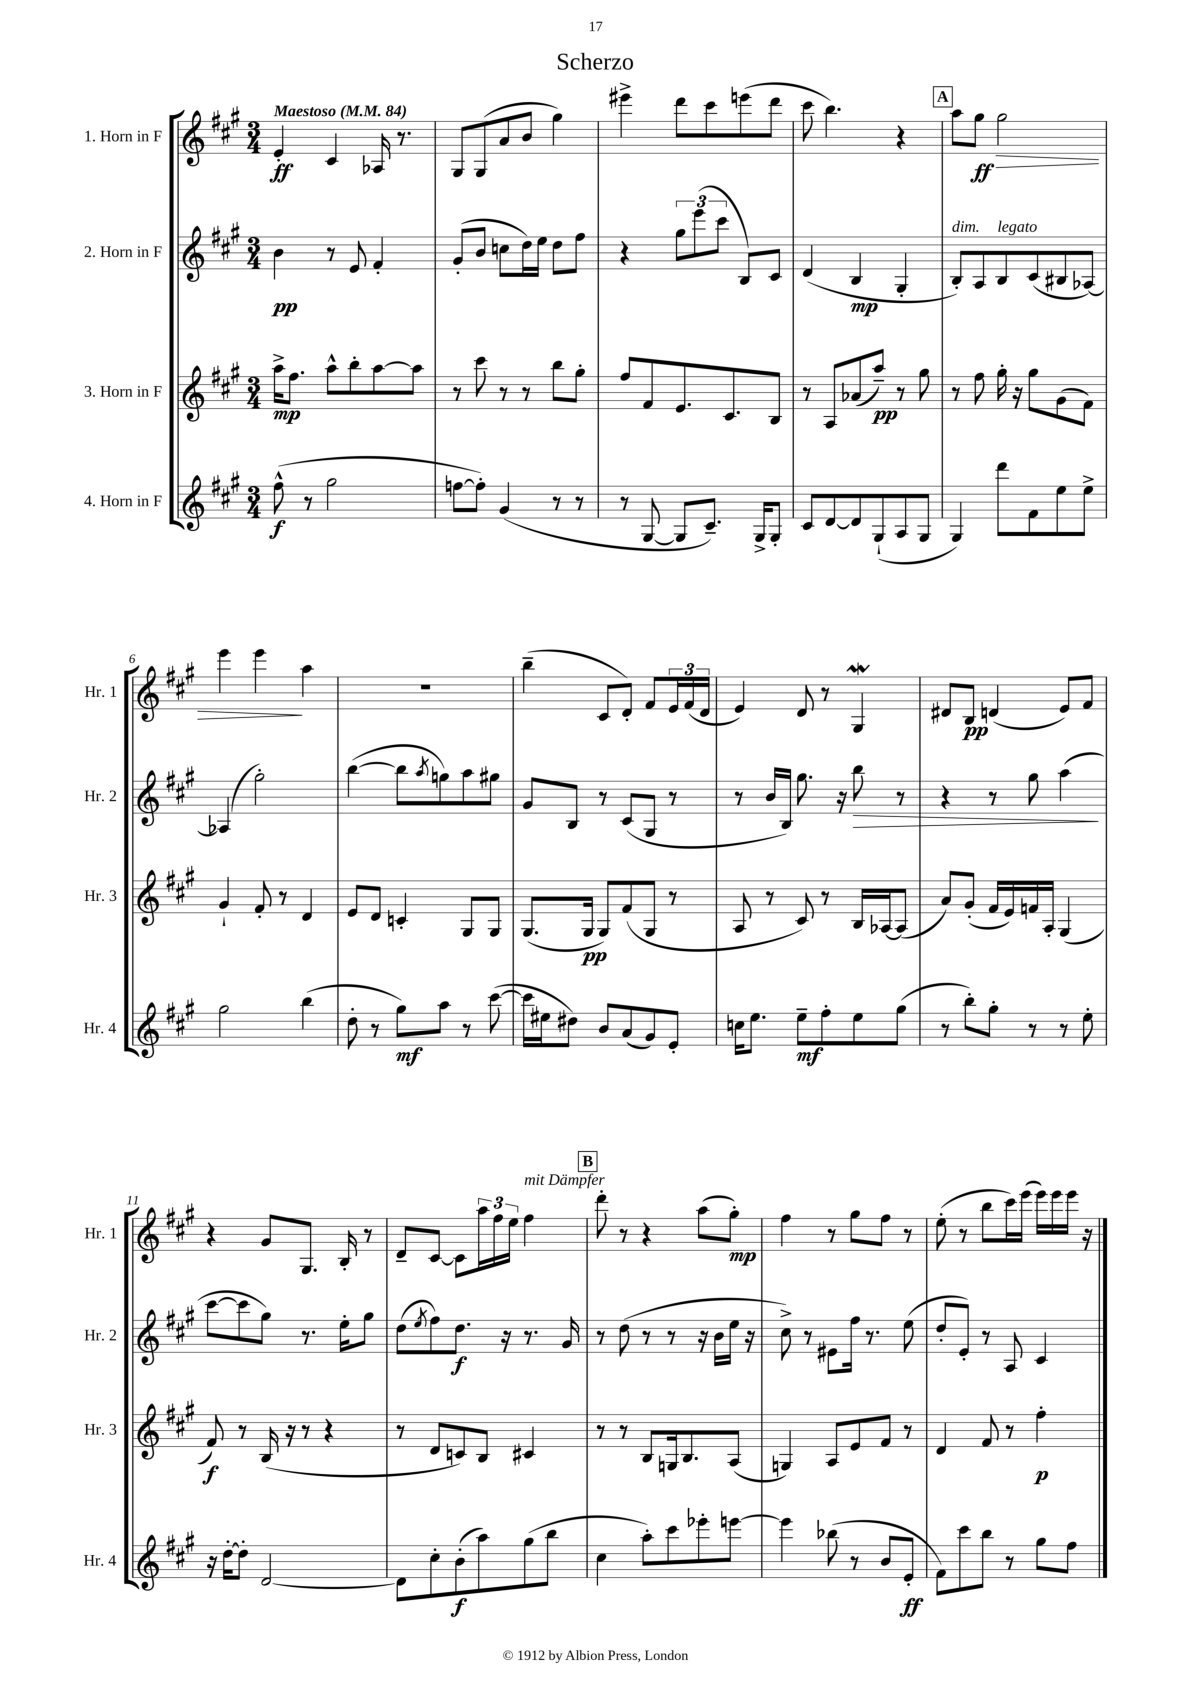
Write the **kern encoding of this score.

**kern	**dynam	**kern	**dynam	**kern	**dynam	**kern	**dynam
*part4	*part4	*part3	*part3	*part2	*part2	*part1	*part1
*staff4	*staff4	*staff3	*staff3	*staff2	*staff2	*staff1	*staff1
*I"4. Horn in F	*	*I"3. Horn in F	*	*I"2. Horn in F	*	*I"1. Horn in F	*
*I'Hr. 4	*	*I'Hr. 3	*	*I'Hr. 2	*	*I'Hr. 1	*
*clefG2	*	*clefG2	*	*clefG2	*	*clefG2	*
*k[f#c#g#]	*	*k[f#c#g#]	*	*k[f#c#g#]	*	*k[f#c#g#]	*
*M3/4	*	*M3/4	*	*M3/4	*	*M3/4	*
*MM84	*	*MM84	*	*MM84	*	*MM84	*
=1	=1	=1	=1	=1	=1	=1	=1
!	!	!	!	!	!	!LO:TX:a:B:t=Maestoso	!
(8ff#^^\	f	16aa^\KL	mp	4b\	pp	4e'/	ff
.	.	8.ff#\J	.	.	.	.	.
8r	.	.	.	.	.	.	.
2gg#\	.	8aa^^\L	.	8r	.	4c#/	.
.	.	8bb'\	.	8e/	.	.	.
.	.	[8aa\	.	4f#'/	.	16A-X/	.
.	.	.	.	.	.	8.r	.
.	.	8aa\J]	.	.	.	.	.
=2	=2	=2	=2	=2	=2	=2	=2
[8ffn\L	.	8r	.	(8g#'/L	.	8G#/L	.
8ff'\J])	.	8ccc#\	.	8b/J	.	(8G#/	.
(4g#/	.	8r	.	8ccn\L	.	8a/	.
.	.	8r	.	16dd\L)	.	8b/J	.
.	.	.	.	16ee\JJ	.	.	.
8r	.	8bb\L	.	8dd\L	.	4gg#\)	.
8r	.	8gg#'\J	.	8ff#\J	.	.	.
=3	=3	=3	=3	=3	=3	=3	=3
8r	.	8ff#/L	.	4r	.	4eee#X^\	.
[8G#/	.	8f#/	.	.	.	.	.
8G#/L]	.	8.e/	.	12gg#\L	.	8ddd\L	.
.	.	.	.	(12eee\	.	.	.
8.c#~/J)	.	.	.	.	.	8ccc#\	.
.	.	.	.	12ccc#\J	.	.	.
.	.	8.c#/	.	.	.	.	.
.	.	.	.	8B/L)	.	(8eeen\	.
16G#^/KL	.	.	.	.	.	.	.
8G#'/J	.	8B/J	.	8c#/J	.	8ddd\J	.
=4	=4	=4	=4	=4	=4	=4	=4
8c#/L	.	8r	.	(4d/	.	8ccc#\	.
[8d/	.	8A/L	.	.	.	4.bb\)	.
8d/]	.	(8a-X/	.	4B/	mp	.	.
(8G#`/	.	8aa~/J)	pp	.	.	.	.
8A/	.	8r	.	4G#'/	.	4r	.
8G#/J	.	8gg#\	.	.	.	.	.
!!LO:REH:place=s1:t=A
=5	=5	=5	=5	=5	=5	=5	=5
!	!	!	!	!LO:TX:a:i:t=dim.	!	!	!
4G#/)	.	8r	.	8B'/L)	.	8aa\L	.
!	!	!	!	!	!	!	!LO:HP:b
.	.	8ff#\	.	8A/	.	8gg#\J	> ff
!	!	!	!	!LO:TX:a:i:t=legato	!	!	!
8ddd\L	.	16gg#'\	.	8B/	.	2gg#\	.
.	.	16r	.	.	.	.	.
8f#\	.	8gg#\L	.	(8c#/	.	.	.
8ee\	.	(8g#\	.	8B#X/	.	.	.
8ee^\J	.	8f#\J)	.	[8A-X/J)	.	.	.
!!LO:LB:g=z
=6	=6	=6	=6	=6	=6	=6	=6
2gg#\	.	4g#`/	.	(4A-X/]	.	4eee\	.
.	.	8f#'/	.	2gg#'\)	.	4eee\	.
.	.	8r	.	.	.	.	.
(4bb\	.	4d/	.	.	.	4aa\	]
=7	=7	=7	=7	=7	=7	=7	=7
8dd'\	.	8e/L	.	([4bb\	.	2.r	.
8r	.	8d/J	.	.	.	.	.
8gg#\L)	mf	4cn'/	.	8bb\L]	.	.	.
.	.	.	.	8qaa/	.	.	.
8aa\J	.	.	.	8ggn\)	.	.	.
8r	.	8G#/L	.	8aa\	.	.	.
([8ccc#\	.	8G#/J	.	8gg#X\J	.	.	.
=8	=8	=8	=8	=8	=8	=8	=8
16ccc#\LL]	.	(8.G#/L	.	8g#/L	.	(4bb~\	.
16ee#X\J	.	.	.	.	.	.	.
8dd#X\J)	.	.	.	8B/J	.	.	.
.	.	16G#/Jk	pp	.	.	.	.
8b/L	.	8G#/L)	.	8r	.	8c#/L	.
(8a/	.	(8f#/	.	(8c#/L	.	8d'/J)	.
8g#/)	.	8G#/J	.	8G#/J	.	8f#/L	.
8e'/J	.	8r	.	8r	.	24e/L	.
.	.	.	.	.	.	(24f#/	.
.	.	.	.	.	.	24d/JJ	.
=9	=9	=9	=9	=9	=9	=9	=9
16ccn\KL	.	8A/	.	8r	.	4e/)	.
8.ee\J	.	.	.	.	.	.	.
.	.	8r	.	16b/LL	.	.	.
.	.	.	.	16B/JJ)	.	.	.
8ee~\L	mf	8c#/)	.	8.gg#\	.	8d/	.
8ff#'\	.	8r	.	.	.	8r	.
.	.	.	.	16r	.	.	.
!	!	!	!	!	!LO:HP:b	!	!
8ee\	.	16B/LL	.	8bb\	>	4G#W/	.
.	.	[16A-X/J	.	.	.	.	.
(8gg#\J	.	(8A-/J]	.	8r	.	.	.
=10	=10	=10	=10	=10	=10	=10	=10
8r	.	8a/L)	.	4r	.	8d#X/L	.
8bb'\L)	.	(8g#'/J	.	.	.	8B/J	pp
8gg#'\J	.	16f#/LL	.	8r	.	(4dn/	.
.	.	16e/)	.	.	.	.	.
8r	.	16fn/	.	8gg#\	.	.	.
.	.	16A'/JJ	.	.	.	.	.
8r	.	(4G#/	.	(4aa\	.	8e/L)	.
8ee'\	.	.	.	.	.	8f#/J	.
.	.	.	.	.	]	.	.
!!LO:LB:g=z
=11	=11	=11	=11	=11	=11	=11	=11
16r	.	8f#/)	f	[8ccc#\L	.	4r	.
[16dd'\KL	.	.	.	.	.	.	.
8dd'\J]	.	8r	.	8ccc#\]	.	.	.
[2d/	.	(16B/	.	8gg#\J)	.	8g#/L	.
.	.	16r	.	.	.	.	.
.	.	8r	.	8.r	.	8.G#/J	.
.	.	4r	.	.	.	.	.
.	.	.	.	16ee'\KL	.	16B'/	.
.	.	.	.	8gg#\J	.	8r	.
=12	=12	=12	=12	=12	=12	=12	=12
8d\L]	.	8r	.	(8dd\L	.	8d~/L	.
.	.	.	.	8qee/	.	.	.
8cc#'\	.	8d/L	.	8ff#\)	.	[8c#/J	.
(8b'\	f	8cn/)	.	8.dd\J	f	8c#\L]	.
8aa\)	.	8B/J	.	.	.	24aa\L	.
.	.	.	.	.	.	24ff#\	.
.	.	.	.	16r	.	.	.
.	.	.	.	.	.	24ee\JJ	.
!	!	!	!	!	!	!LO:TX:a:i:t=mit Dämpfer	!
(8gg#\	.	4c#X/	.	8.r	.	4ff#\	.
8bb\J	.	.	.	.	.	.	.
.	.	.	.	16g#/	.	.	.
!!LO:REH:place=s1:t=B
=13	=13	=13	=13	=13	=13	=13	=13
4cc#\	.	8r	.	8r	.	8ddd'\	.
.	.	8r	.	(8dd\	.	8r	.
8aa'\L)	.	8B/L	.	8r	.	4r	.
8ccc#\	.	16Gn/k	.	8r	.	.	.
.	.	8.B/	.	.	.	.	.
8eee-X'\	.	.	.	16r	.	(8aa\L	.
.	.	.	.	16b\LL	.	.	.
[8eeen\J	.	(8A/J	.	16ee\JJ	.	8gg#'\J)	mp
.	.	.	.	16r	.	.	.
=14	=14	=14	=14	=14	=14	=14	=14
4eee\]	.	4Gn/)	.	8cc#^\)	.	4ff#\	.
.	.	.	.	8r	.	.	.
(8bb-X\	.	8A/L	.	8e#X\L	.	8r	.
8r	.	8e/	.	16ff#\Jk	.	8gg#\L	.
.	.	.	.	8.r	.	.	.
8b/L	.	8f#/J	.	.	.	8ff#\J	.
8e'/J	ff	8r	.	(8ee\	.	8r	.
=15	=15	=15	=15	=15	=15	=15	=15
8f#\L)	.	4d/	.	8dd'/L	.	(8ee'\	.
8ccc#\	.	.	.	8e'/J)	.	8r	.
8bb\J	.	8f#/	.	8r	.	8bb\L	.
8r	.	8r	.	8A/	.	16ccc#\L)	.
.	.	.	.	.	.	(16eee\JJ	.
8gg#\L	.	4ff#'\	p	4c#/	.	16eee\LL)	.
.	.	.	.	.	.	16eee\	.
8ff#\J	.	.	.	.	.	16eee\JJ	.
.	.	.	.	.	.	16r	.
==	==	==	==	==	==	==	==
*-	*-	*-	*-	*-	*-	*-	*-
